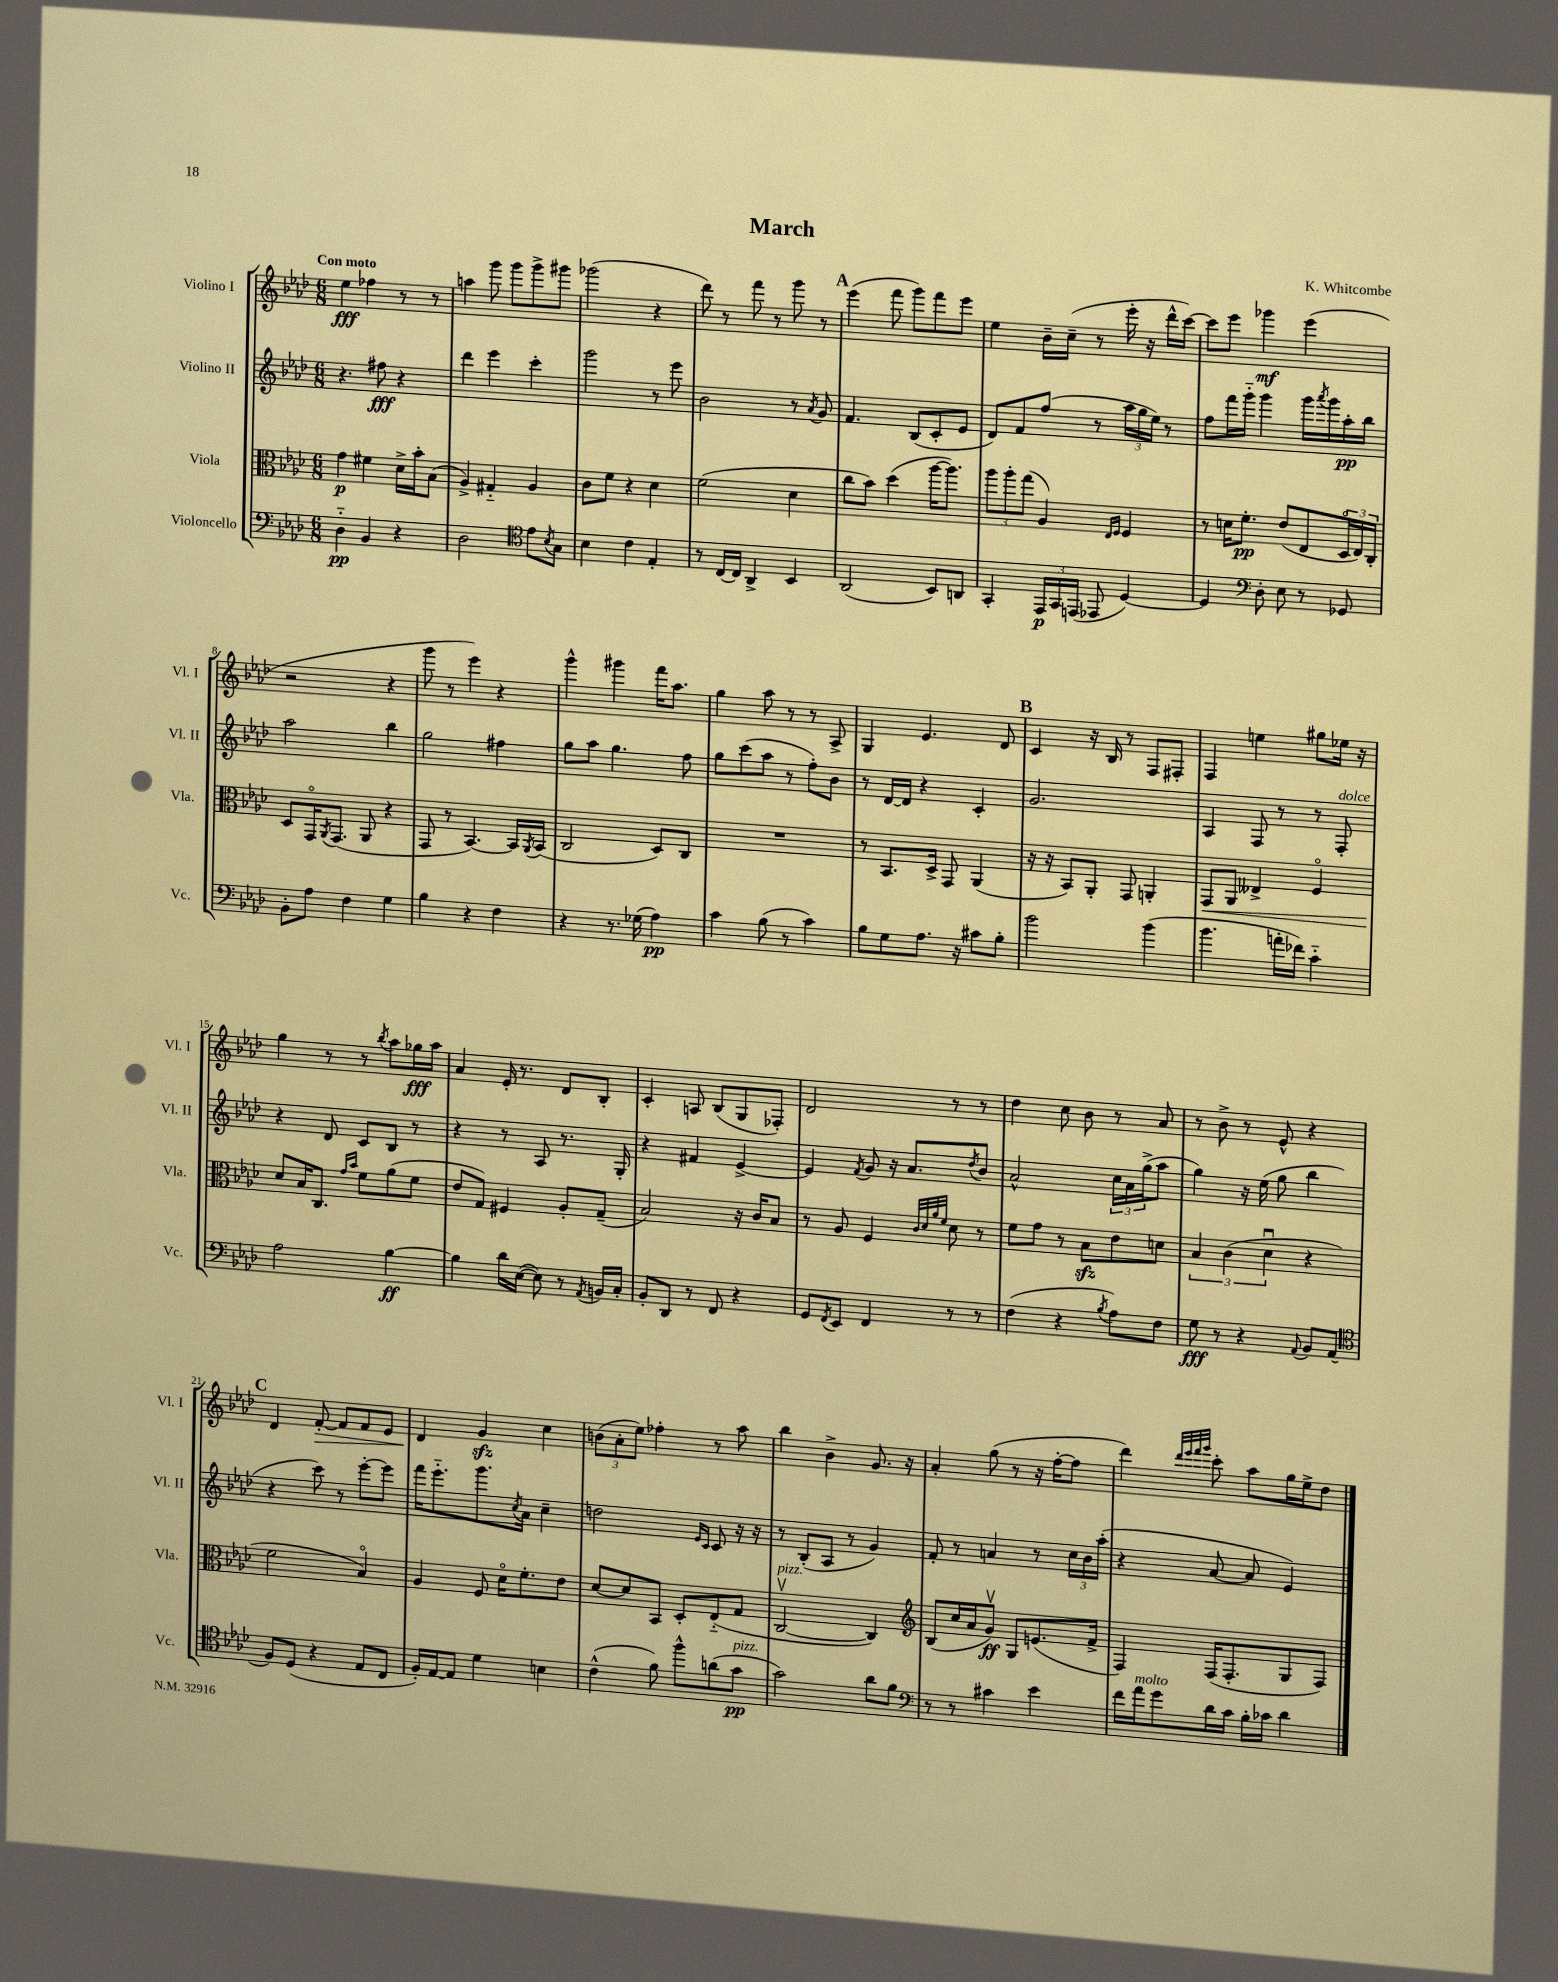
\header { title = "March" composer = "K. Whitcombe" }
<<
\new StaffGroup <<
\new Staff = "s0" \with { instrumentName = "Violino I" shortInstrumentName = "Vl. I" } {
    \clef treble \key aes \major \numericTimeSignature \time 6/8 \tempo "Con moto"
    ees''4\fff fes''4 r8 r8 |
    a''4 g'''8 g'''8 g'''8-> gis'''8 |
    ges'''2( r4 |
    des'''8) r8 f'''8 r8 g'''8 r8 |
    \mark \markup { \bold "A" } ees'''4( f'''8 g'''8) f'''8 ees'''8 |
    ees''4 bes'16-- c''16--( r8 ees'''16-. r16 des'''16-^ c'''16~) |
    c'''8 ees'''8 ges'''4\mf ees'''4( |
    r2 r4 |
    g'''8 r8 ees'''4) r4 |
    g'''4-^ gis'''4 f'''16 aes''8. |
    g''4 aes''8 r8 r8 aes8-> |
    g4 ees'4. des'8 |
    \mark \markup { \bold "B" } c'4 r16 bes16 r8 f8 fis8-. |
    f4 e''4 gis''8 ees''16 r16 |
    g''4 r8 r8 \acciaccatura { bes''8 } aes''8 ges''16\fff aes''16 |
    aes'4 ees'16-. r8. des'8 bes8-. |
    c'4-. a8 bes8( g8 fes8-.) |
    des'2 r8 r8 |
    des''4 c''8 bes'8 r8 aes'8 |
    r8 bes'8-> r8 ees'8-^ r4 |
    \mark \markup { \bold "C" } des'4 f'8~-.\> f'8 f'8 ees'8 |
    des'4\! g'4\sfz c''4 |
    \tuplet 3/2 { b'8( aes'8-. ees''8) } fes''4-. r8 aes''8 |
    bes''4 bes'4-> g'8. r16 |
    aes'4-. g''8( r8 r16 f''16~-. f''8 |
    des'''4) \grace { des'''32 ees'''32 f'''32 g'''32 } c'''8-. aes''8 g''16 ees''16-> des''8 \bar "|." |
}
\new Staff = "s1" \with { instrumentName = "Violino II" shortInstrumentName = "Vl. II" } {
    \clef treble \key aes \major \numericTimeSignature \time 6/8
    r4. fis''8\fff r4 |
    des'''4 ees'''4 c'''4-. |
    g'''2 r8 ees'''8 |
    bes'2 r8 \acciaccatura { aes'8 } g'8 |
    \mark \markup { \bold "A" } f'4. bes8( c'8-. ees'8 |
    des'8) f'8 f''8( r8 \tuplet 3/2 { aes''16 g''16 ees''16) } r8 |
    f''8 f'''16 g'''16-_ g'''4 g'''16 \acciaccatura { aes'''8 } g'''16 aes''16-.\pp bes''16 |
    aes''2 bes''4 |
    g''2 fis''4 |
    g''8 aes''8 g''4. f''8 |
    g''8 c'''8( aes''8 r8 f''8-.) bes'8 |
    r8 des'16~ des'16 r4 c'4-. |
    \mark \markup { \bold "B" } g'2. |
    aes4 f8 r8 r8 f8-.^\markup { \italic "dolce" } |
    r4 des'8 c'8 bes8 r8 |
    r4 r8 aes8 r8. g16-. |
    r4 fis'4 ees'4~-> |
    ees'4 \acciaccatura { f'8 } g'8 r16 aes'8. \acciaccatura { des''8 } bes'8 |
    aes'2-^ \tuplet 3/2 { c''16 aes'16 g''16->( } aes''8 |
    g''4) r16 ees''16( g''8 bes''4 |
    \mark \markup { \bold "C" } r4 c'''8) r8 ees'''8~-. ees'''8 |
    f'''16 ees'''8.-_ g'''8. \acciaccatura { c''8 } aes'16 c''4-- |
    d''2 \grace { ees'16 c'16 } c'8 r16 r16 |
    r8 bes8-.( aes8 r8 g'4) |
    f'8-. r8 a'4 r8 \tuplet 3/2 { c''16 bes'16 aes''16-.( } |
    r4 aes'8~ aes'8 ees'4) \bar "|." |
}
\new Staff = "s2" \with { instrumentName = "Viola" shortInstrumentName = "Vla." } {
    \clef alto \key aes \major \numericTimeSignature \time 6/8
    g'4\p fis'4 des'16-> bes'16-. bes8( |
    aes4->) gis4-_ aes4 |
    c'8 f'8 r4 des'4 |
    f'2( des'4 |
    \mark \markup { \bold "A" } c''8 bes'8) des''4( aes''16~ aes''8.) |
    \tuplet 3/2 { aes''8 aes''8-. g''8( } aes4) \grace { ees16 f16 } f4 |
    r8 d'16 f'8.-.\pp ees'8( ees8 \tuplet 3/2 { des16\flageolet ees16) c16-. } |
    des8 g,16\flageolet \acciaccatura { aes,8 } g,8.( aes,8 r4 |
    g,8 r8 bes,4.~) bes,16 \acciaccatura { aes,8 } bes,16( |
    c2 des8) c8 |
    R2. |
    r8 bes,8. des16-> g,8 aes,4( |
    \mark \markup { \bold "B" } r16 r16 bes,8) aes,8-. g,8 a,4-. |
    g,8\< aes,8 eeses4-> f4\flageolet |
    des'8\! bes16 c8. \grace { g'16 bes'16 } f'8 aes'8( f'8 |
    ees'8 g8) fis4 aes8-. g8--( |
    bes2) r16 c'16 bes8 |
    r8 aes8 f4 \grace { c'32 des'32 aes'32 f'32 } des'8 r8 |
    f'8 g'8 r8 bes8\sfz ees'8 d'8 |
    \tuplet 3/2 { bes4 c'4( des'4\downbow } r4 |
    \mark \markup { \bold "C" } f'2 bes4\flageolet) |
    aes4 f8 des'16\flageolet f'8.-. ees'8 |
    des'8~ des'8 bes,8 des8-. ees8-_( g8 |
    c2~\upbow^\markup { \italic "pizz." } c4) |
    \clef treble bes8( c''16 aes'16 g'8\upbow\ff) g8 e'8.( f'16-> |
    f4) f16( f8.-. g8 f8) \bar "|." |
}
\new Staff = "s3" \with { instrumentName = "Violoncello" shortInstrumentName = "Vc." } {
    \clef bass \key aes \major \numericTimeSignature \time 6/8
    des4-_\pp bes,4 r4 |
    des2 \clef tenor ees'8 \acciaccatura { bes8 } g8 |
    bes4 c'4 ees4-. |
    r8 c16~ c16 aes,4-> bes,4 |
    \mark \markup { \bold "A" } aes,2( bes,8) a,8 |
    g,4-. \tuplet 3/2 { ees,16\p g,16 e,16( } ees,8 des4~) |
    des4 \clef bass des8-. ees8 r8 ges,8 |
    bes,8-. aes8 f4 g4 |
    bes4 r4 f4 |
    r4 r8. ges16( aes4\pp) |
    c'4 bes8( r8 c'4) |
    bes8 g8 aes8. r16 cis'8 bes8-. |
    \mark \markup { \bold "B" } bes'2 bes'4( |
    bes'4. a'16-. fes'16) c'4-_ |
    aes2 bes4~\ff |
    bes4 des'16 ees16~( ees8) r8 \acciaccatura { aes,8 } b,16 c16-. |
    bes,8-. des,8 r8 f,8 r4 |
    g,8 \acciaccatura { f,8 } ees,8 f,4 r8 r8 |
    f4( r4 \acciaccatura { bes8 } aes8) f8 |
    g8\fff r8 r4 \appoggiatura { aes,8 } bes,8 aes,8( |
    \mark \markup { \bold "C" } \clef tenor f8) des8( r4 ees8 c8 |
    f16-.) ees16~ ees8 des'4 b4 |
    c'4-^( f'8) f''8-^ a'8( g'8\pp^\markup { \italic "pizz." } |
    g'2) aes'8 f'8 |
    \clef bass r8 r8 cis'4 ees'4 |
    f'16 aes'16^\markup { \italic "molto" } g'8 des'16 c'16 bes16-. ces'16 des'4 \bar "|." |
}
>>
>>
